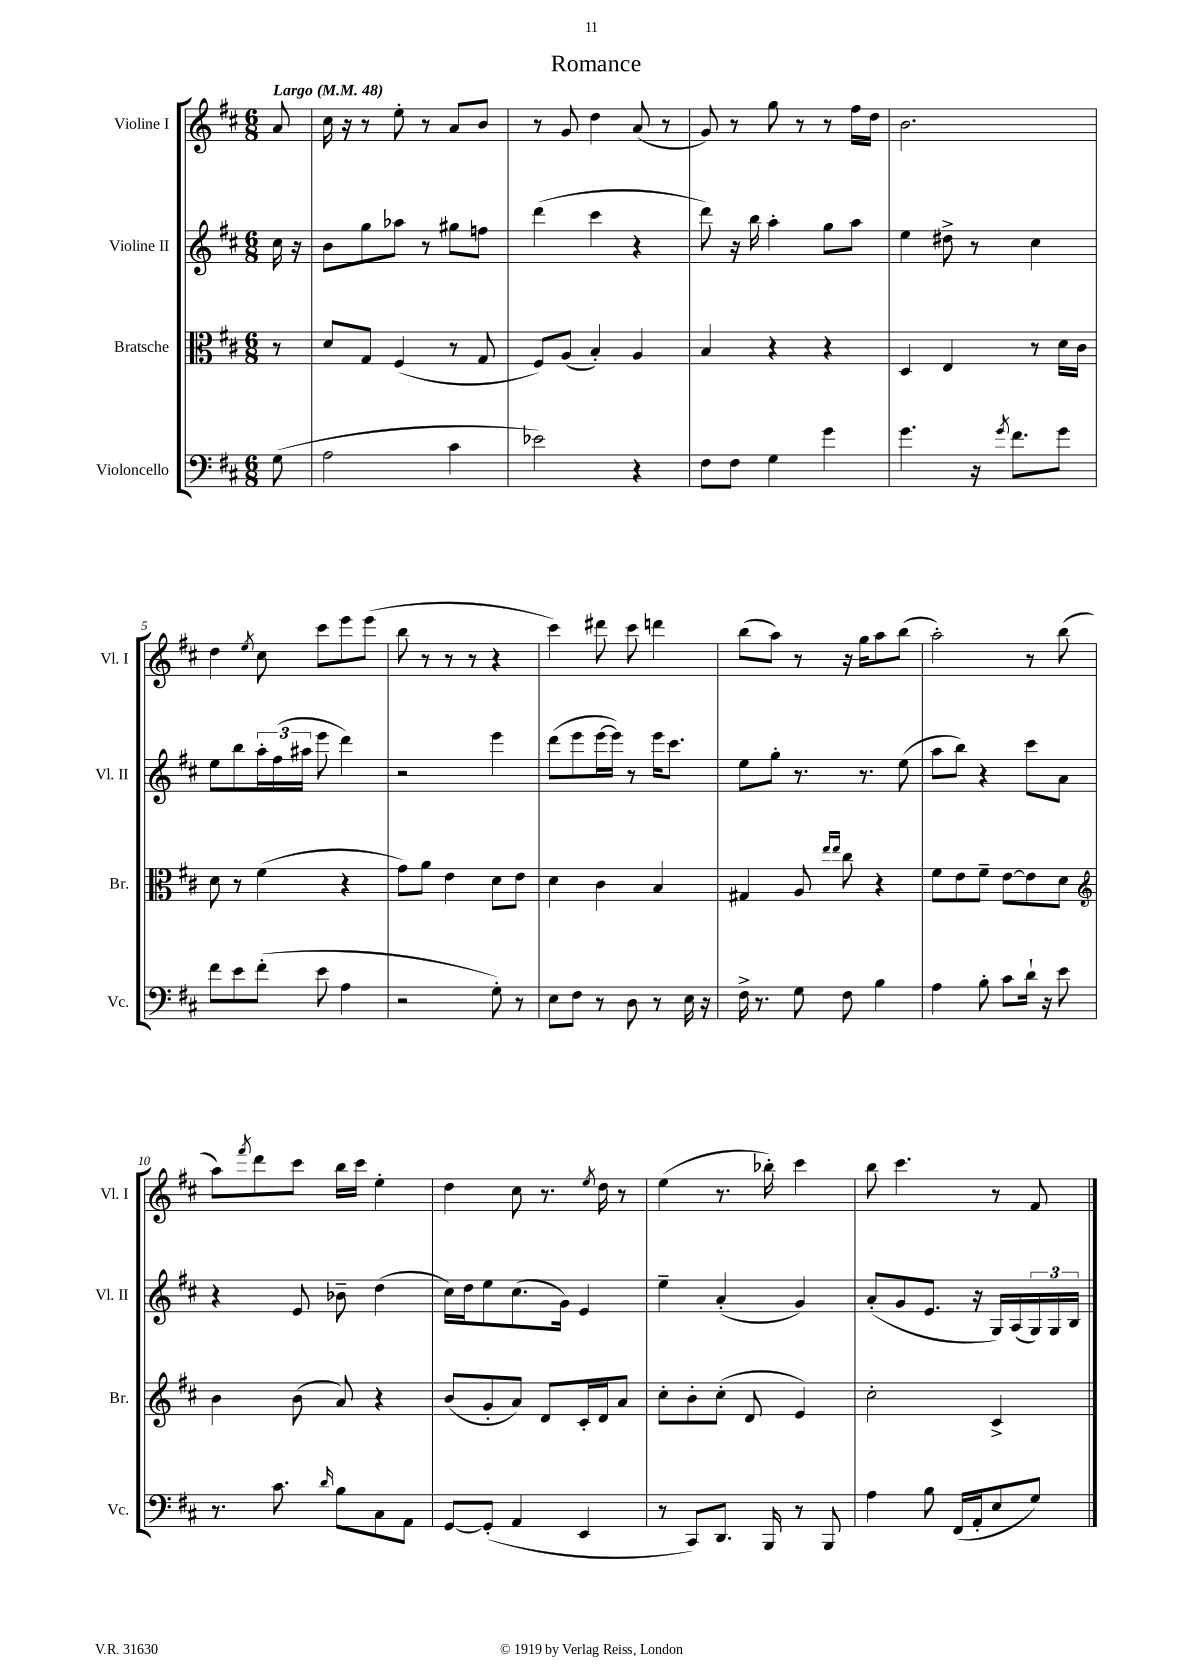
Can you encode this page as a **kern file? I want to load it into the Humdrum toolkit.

**kern	**kern	**kern	**kern
*staff4	*staff3	*staff2	*staff1
*clefF4	*clefC3	*clefG2	*clefG2
*k[f#c#]	*k[f#c#]	*k[f#c#]	*k[f#c#]
*M6/8	*M6/8	*M6/8	*M6/8
*MM48	*MM48	*MM48	*MM48
(8G\	8r	16cc#\	8a/
.	.	16r	.
=	=	=	=
2A\	8d/L	8b\L	16cc#\
.	.	.	16r
.	8G/J	8gg\	8r
.	(4F#/	8aa-\J	8ee'\
.	.	8r	8r
4c#\	8r	8gg#\L	8a/L
.	8G/	8ff\J	8b/J
=	=	=	=
2e-\)	8F#/L)	(4ddd\	8r
.	(8A/J	.	8g/
.	4B'/)	4ccc#\	4dd\
4r	4A/	4r	(8a/
.	.	.	8r
=	=	=	=
8F#\L	4B/	8ddd\)	8g/)
8F#\J	.	16r	8r
.	.	16bb\	.
4G\	4r	4aa'\	8gg\
.	.	.	8r
4g\	4r	8gg\L	8r
.	.	8aa\J	16ff#\LL
.	.	.	16dd\JJ
=	=	=	=
4.g\	4D/	4ee\	2.b\
.	4E/	8dd#^\	.
16r	.	8r	.
8qg/	.	.	.
8.f#\L	.	.	.
.	8r	4cc#\	.
8g\J	16d\LL	.	.
.	16c#\JJ	.	.
=	=	=	=
8f#\L	8d\	8ee\L	4dd\
8e\	8r	8bb\	.
.	.	.	8qee/
(8f#'\J	(4f#\	24aa'\L	8cc#\
.	.	(24ff#\	.
.	.	24aa#\JJ	.
8e\	.	8eee\	8ccc#\L
4A\	4r	4ddd\)	8eee\
.	.	.	(8eee\J
=	=	=	=
2r	8g\L)	2r	8bb\
.	8a\J	.	8r
.	4e\	.	8r
.	.	.	8r
8G'\)	8d\L	4eee\	4r
8r	8e\J	.	.
=	=	=	=
8E\L	4d\	(8ddd\L	4ccc#\)
8F#\J	.	8eee\	.
8r	4c#\	[16eee\L	8ddd#\
.	.	16eee\]JJ)	.
8D\	.	8r	8ccc#\
8r	4B/	16eee\LK	4ddd\
.	.	8.ccc#\J	.
16E\	.	.	.
16r	.	.	.
=	=	=	=
16F#^\	4G#/	8ee\L	(8bb\L
8.r	.	.	.
.	.	8gg'\J	8aa\J)
8G\	8A/	8.r	8r
.	16qqee/LL	.	.
.	16qqee/JJ	.	.
8F#\	8cc#\	.	16r
.	.	8.r	16gg\LK
4B\	4r	.	8aa\
.	.	(8ee\	(8bb\J
=	=	=	=
4A\	8f#\L	8aa\L	2aa'\)
.	8e\	8bb\J)	.
8B'\	8f#~\J	4r	.
8c#\L	[8e\L	.	.
16d`\Jk	8e\]	8ccc#\L	8r
16r	.	.	.
8e\	8d\J	8a\J	(8bb\
=	=	=	=
*	*clefG2	*	*
8.r	4b\	4r	8aa\L)
.	.	.	8qfff#/
.	.	.	8ddd\
8.c#\	.	.	.
.	(8b\	8e/	8ccc#\J
16qqd/	.	.	.
8B\L	8a/)	8b-~\	16bb\LL
.	.	.	16ccc#\JJ
8C#\	4r	(4dd\	4ee'\
8AA\J	.	.	.
=	=	=	=
[8GG/L	(8b/L	16cc#\LL)	4dd\
.	.	16dd\J	.
(8GG'/]J	8g'/	8ee\	.
4AA/	8a/J)	(8.cc#\	8cc#\
.	8d/L	.	8.r
.	.	16g\Jk)	.
4EE/	16c#'/L	4e/	.
.	.	.	8qee/
.	16d/J	.	16dd\
.	8a/J	.	8r
=	=	=	=
8r	8cc#'\L	4ee~\	(4ee\
8CC#/L)	8b'\	.	.
8.DD/J	(8cc#'\J	(4a'/	8.r
.	8d/	.	.
16BBB/	.	.	16bb-'\)
8r	4e/)	4g/)	4ccc#\
8BBB/	.	.	.
=	=	=	=
4A\	2cc#'\	(8a'/L	8bb\
.	.	8g/	4.ccc#\
8B\	.	8.e/J	.
(16FF#/LL	.	.	.
16AA'/J	.	16r	.
8E/	4c#^/	16G/LL)	8r
.	.	(16A/	.
8G/J)	.	24G/)	8f#/
.	.	24G/	.
.	.	24B/JJ	.
==	==	==	==
*-	*-	*-	*-
